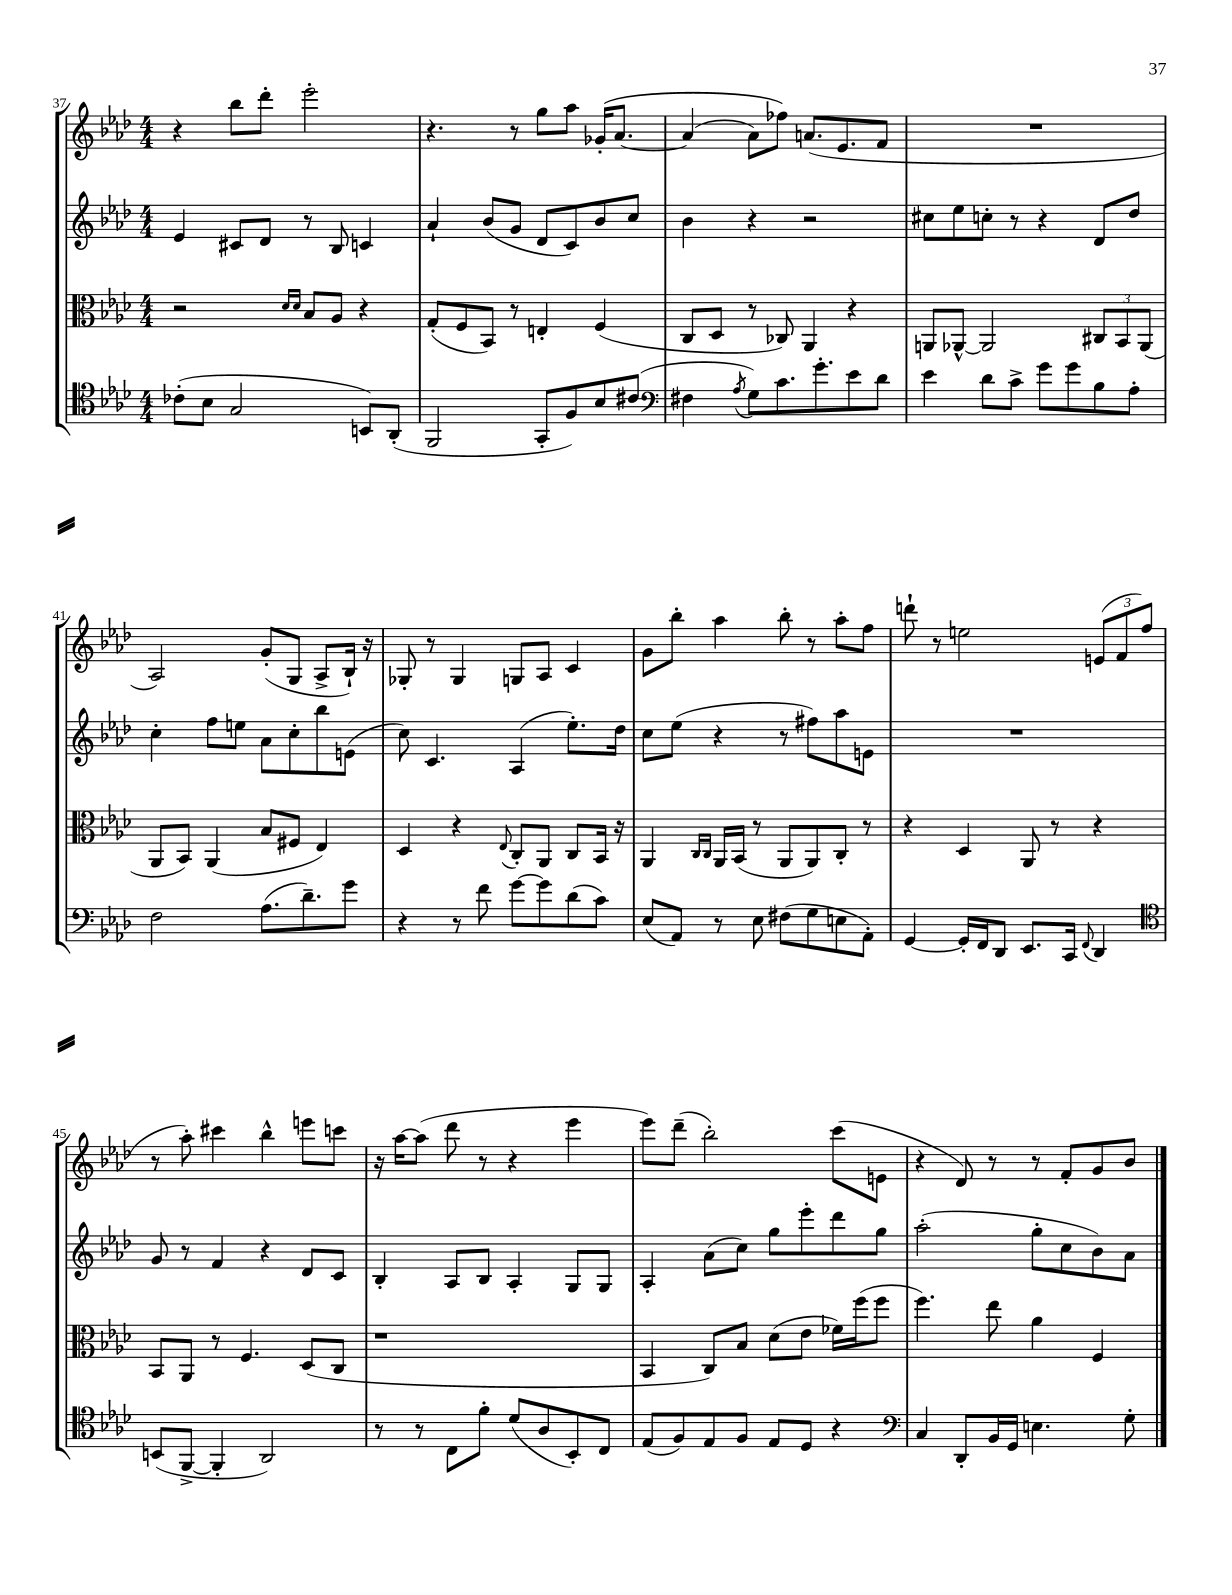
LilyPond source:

<<
\new StaffGroup <<
\new Staff = "s0" {
    \clef treble \key aes \major \numericTimeSignature \time 4/4
    r4 bes''8 des'''8-. ees'''2-. |
    r4. r8 g''8 aes''8 ges'16-.\( aes'8.~ |
    aes'4( aes'8) fes''8\) a'8.( ees'8. f'8 |
    R1 |
    aes2) g'8-.( g8 aes8-> bes16-!) r16 |
    ges8-. r8 ges4 g8 aes8 c'4 |
    g'8 bes''8-. aes''4 bes''8-. r8 aes''8-. f''8 |
    d'''8-! r8 e''2 \tuplet 3/2 { e'8( f'8 f''8 } |
    r8 aes''8-.) cis'''4 bes''4-^ e'''8 c'''8 |
    r16 aes''16~ aes''8( des'''8 r8 r4 ees'''4 |
    ees'''8) des'''8--( bes''2-.) c'''8( e'8 |
    r4 des'8) r8 r8 f'8-. g'8 bes'8 \bar "|." |
}
\new Staff = "s1" {
    \clef treble \key aes \major \numericTimeSignature \time 4/4
    ees'4 cis'8 des'8 r8 bes8 c'4 |
    aes'4-! bes'8( g'8 des'8 c'8) bes'8 c''8 |
    bes'4 r4 r2 |
    cis''8 ees''8 c''8-. r8 r4 des'8 des''8 |
    c''4-. f''8 e''8 aes'8 c''8-. bes''8 e'8( |
    c''8) c'4. aes4( ees''8.-.) des''16 |
    c''8 ees''8( r4 r8 fis''8) aes''8 e'8 |
    R1 |
    g'8 r8 f'4 r4 des'8 c'8 |
    bes4-. aes8 bes8 aes4-. g8 g8 |
    aes4-. aes'8( c''8) g''8 ees'''8-. des'''8 g''8 |
    aes''2-.( g''8-. c''8 bes'8) aes'8 \bar "|." |
}
\new Staff = "s2" {
    \clef alto \key aes \major \numericTimeSignature \time 4/4
    r2 \grace { des'16 des'16 } bes8 aes8 r4 |
    g8-.( f8 bes,8) r8 e4-. f4( |
    c8 des8 r8 ces8) aes,4 r4 |
    a,8 aes,8~-^ aes,2 \tuplet 3/2 { cis8 bes,8 aes,8( } |
    aes,8 bes,8) aes,4( bes8 fis8 ees4) |
    des4 r4 \appoggiatura { ees8 } c8-. aes,8 c8 bes,16 r16 |
    aes,4 \grace { c16 c16 } aes,16 bes,16( r8 aes,8 aes,8) c8-. r8 |
    r4 des4 aes,8 r8 r4 |
    bes,8 aes,8 r8 f4. des8( c8 |
    r1 |
    bes,4 c8) bes8 des'8( ees'8 fes'16) f''16( f''8 |
    f''4.) ees''8 aes'4 f4 \bar "|." |
}
\new Staff = "s3" {
    \clef tenor \key aes \major \numericTimeSignature \time 4/4
    ces'8-.( bes8 g2 b,8) aes,8-.( |
    f,2 g,8-. f8) bes8 cis'8( |
    \clef bass fis4 \acciaccatura { aes8 } g8) c'8. g'8.-. ees'8 des'8 |
    ees'4 des'8 c'8-> g'8 g'8 bes8 aes8-. |
    f2 aes8.( des'8.--) g'8 |
    r4 r8 f'8 g'8~ g'8 des'8( c'8) |
    ees8( aes,8) r8 ees8 fis8( g8 e8 aes,8-.) |
    g,4~ g,16-. f,16 des,8 ees,8. c,16 \appoggiatura { f,8 } des,4 |
    \clef tenor b,8( f,8~-> f,4-. aes,2) |
    r8 r8 c8 f'8-. des'8( aes8 bes,8-.) c8 |
    ees8( f8) ees8 f8 ees8 des8 r4 |
    \clef bass c4 des,8-. bes,16 g,16 e4. g8-. \bar "|." |
}
>>
>>
\layout { \context { \Score currentBarNumber = #37 } }
